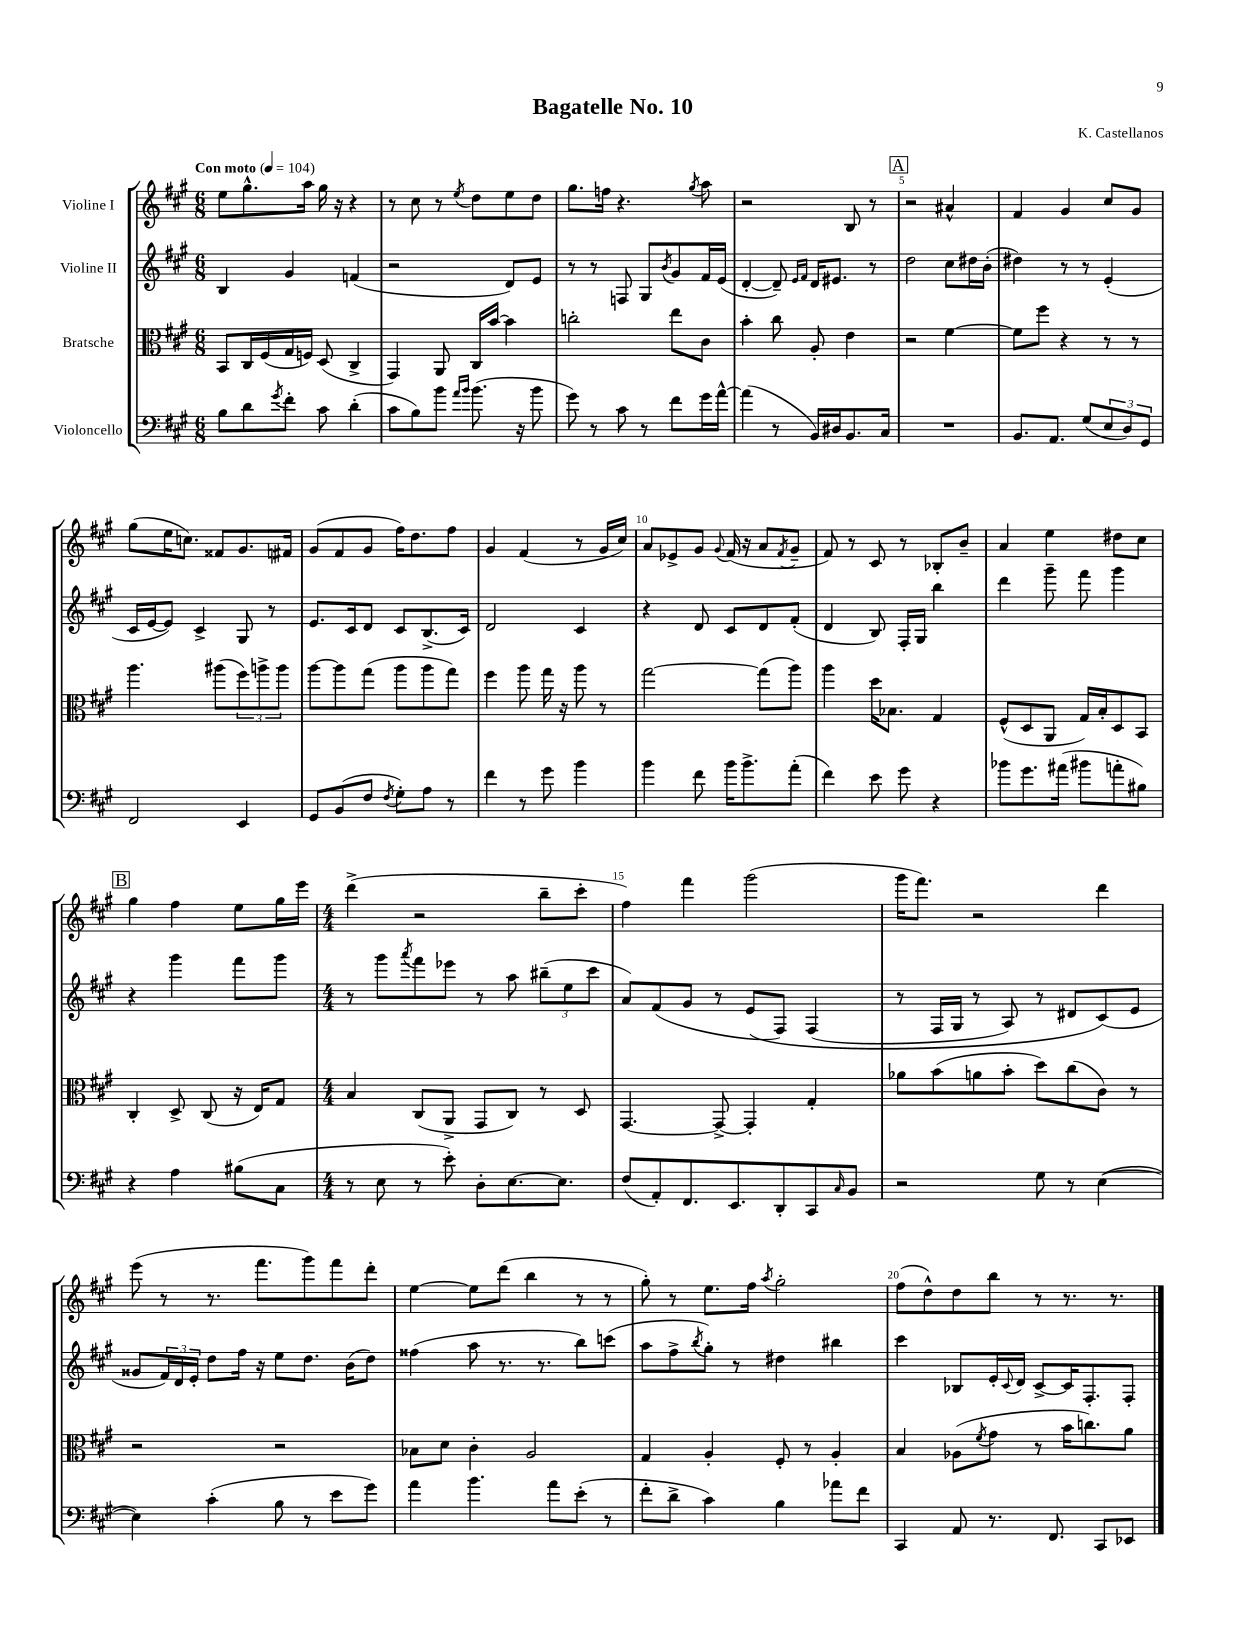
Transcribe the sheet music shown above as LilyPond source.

\header { title = "Bagatelle No. 10" composer = "K. Castellanos" }
<<
\new StaffGroup <<
\new Staff = "s0" \with { instrumentName = "Violine I" } {
    \clef treble \key a \major \numericTimeSignature \time 6/8 \tempo "Con moto" 4 = 104
    e''8 gis''8.-^ a''16 gis''16 r16 r4 |
    r8 cis''8 r8 \acciaccatura { e''8 } d''8 e''8 d''8 |
    gis''8. f''16 r4. \acciaccatura { gis''8 } a''8 |
    r2 b8 r8 |
    \mark \markup { \box "A" } r2 ais'4-^ |
    fis'4 gis'4 cis''8 gis'8 |
    gis''8( e''16 c''8.) fisis'8 gis'8. fis'16 |
    gis'8( fis'8 gis'8 fis''16) d''8. fis''8 |
    gis'4 fis'4( r8 gis'16 cis''16) |
    a'8 ees'8-> gis'8 \appoggiatura { gis'8 } fis'16( r16 a'8 \acciaccatura { fis'8 } gis'8-- |
    fis'8) r8 cis'8 r8 bes8-. b'8-- |
    a'4 e''4 dis''8 cis''8 |
    \mark \markup { \box "B" } gis''4 fis''4 e''8 gis''16 e'''16 |
    \numericTimeSignature \time 4/4 d'''4->( r2 b''8-- cis'''8-. |
    fis''4) fis'''4 gis'''2( |
    gis'''16 fis'''8.) r2 d'''4 |
    e'''8( r8 r8. fis'''8. gis'''8) fis'''8 d'''8-. |
    e''4~ e''8 d'''8( b''4 r8 r8 |
    gis''8-.) r8 e''8. fis''16 \acciaccatura { a''8 } gis''2-. |
    fis''8( d''8-^) d''8 b''8 r8 r8. r8. \bar "|." |
}
\new Staff = "s1" \with { instrumentName = "Violine II" } {
    \clef treble \key a \major \numericTimeSignature \time 6/8
    b4 gis'4 f'4( |
    r2 d'8) e'8 |
    r8 r8 f8 gis8 \acciaccatura { b'8 } gis'8 fis'16 e'16( |
    d'4~-. d'8--) \grace { e'16 fis'16 } d'16 eis'8. r8 |
    \mark \markup { \box "A" } d''2 cis''8 dis''16 b'16-.( |
    dis''4) r8 r8 e'4-.( |
    cis'16 e'16~ e'8) cis'4-> gis8 r8 |
    e'8. cis'16 d'8 cis'8 b8.->( cis'16) |
    d'2 cis'4 |
    r4 d'8 cis'8 d'8 fis'8-.( |
    d'4 b8) fis16-. gis16 b''4 |
    d'''4 gis'''8-- fis'''8 gis'''4 |
    \mark \markup { \box "B" } r4 gis'''4 fis'''8 gis'''8 |
    \numericTimeSignature \time 4/4 r8 gis'''8 \acciaccatura { a'''8 } fis'''8 ees'''8 r8 a''8 \tuplet 3/2 { bis''8--( e''8 cis'''8 } |
    a'8) fis'8( gis'8 r8 e'8\( fis8) fis4( |
    r8 fis16 gis16 r8 a8) r8 dis'8 cis'8(\) e'8 |
    gisis'8 \tuplet 3/2 { fis'16) d'16 e'16-. } d''8 fis''16 r16 e''8 d''8. b'16( d''8) |
    fisis''4( a''8 r8. r8. b''8) c'''8( |
    a''8 fis''8-> \acciaccatura { b''8 } gis''8-.) r8 dis''4 bis''4 |
    cis'''4 bes8 e'16-. \appoggiatura { cis'8 } d'16 cis'8~-> cis'16 fis8.-. fis8-. \bar "|." |
}
\new Staff = "s2" \with { instrumentName = "Bratsche" } {
    \clef alto \key a \major \numericTimeSignature \time 6/8
    b,8 cis16 fis16( gis16 f16) d8( cis4-> |
    gis,4) a,8 cis16 b'16~ b'4 |
    c''2-. e''8 cis'8 |
    b'4-. cis''8 a8-. e'4 |
    \mark \markup { \box "A" } r2 fis'4~ |
    fis'8 fis''8 r4 r8 r8 |
    a''4. ais''8( \tuplet 3/2 { fis''8) a''8-> a''8 } |
    a''8~ a''8 gis''8( a''8 a''8 gis''8) |
    fis''4 a''8 gis''16 r16 a''8 r8 |
    gis''2~ gis''8( a''8) |
    a''4 d''16 bes8. gis4 |
    fis8-^( d8 a,8 gis16) b16-. d8 b,8 |
    \mark \markup { \box "B" } cis4-. d8-> cis8( r16 e16) gis8 |
    \numericTimeSignature \time 4/4 b4 cis8( a,8-> gis,8 cis8) r8 d8 |
    gis,4.~ gis,8~-> gis,4-. gis4-. |
    aes'8 b'8( a'8 b'8-. d''8) cis''8( cis'8) r8 |
    r2 r2 |
    bes8 d'8 cis'4-. a2 |
    gis4 a4-. fis8-. r8 a4-. |
    b4 aes8( \acciaccatura { fis'8 } gis'8 r8 b'16 c''8.) a'8 \bar "|." |
}
\new Staff = "s3" \with { instrumentName = "Violoncello" } {
    \clef bass \key a \major \numericTimeSignature \time 6/8
    b8 d'8 \acciaccatura { gis'8 } fis'8-. cis'8 d'4-.( |
    cis'8 b8) b'8 \grace { a'16 b'16 } b'8.( r16 b'8 |
    gis'8) r8 cis'8 r8 fis'8 gis'16 a'16~-^ |
    a'4( r8 b,16) dis16 b,8. cis16 |
    \mark \markup { \box "A" } R2. |
    b,8. a,8. gis8( \tuplet 3/2 { e8 d8) gis,8 } |
    fis,2 e,4 |
    gis,8 b,8( fis8 \acciaccatura { fis8 } gis8-.) a8 r8 |
    fis'4 r8 gis'8 b'4 |
    b'4 fis'8 b'16 b'8.-> a'8-.( |
    fis'4) e'8 gis'8 r4 |
    bes'8 gis'8. ais'16( bis'8 a'8-. bis8) |
    \mark \markup { \box "B" } r4 a4 bis8( cis8 |
    \numericTimeSignature \time 4/4 r8 e8 r8 e'8-.) d8-. e8.~ e8. |
    fis8( a,8-.) fis,8. e,8. d,8-. cis,8 \grace { cis16 } b,8 |
    r2 gis8 r8 e4~( |
    e4) cis'4-.( b8 r8 e'8 gis'8) |
    a'4 b'4. a'8 e'8-.( r8 |
    fis'8-. d'8-> cis'4) b4 aes'8 fis'8 |
    cis,4 a,8 r8. fis,8. cis,8 ees,8 \bar "|." |
}
>>
>>
\layout { \context { \Score \override BarNumber.break-visibility = ##(#f #t #t) barNumberVisibility = #(every-nth-bar-number-visible 5) } }
